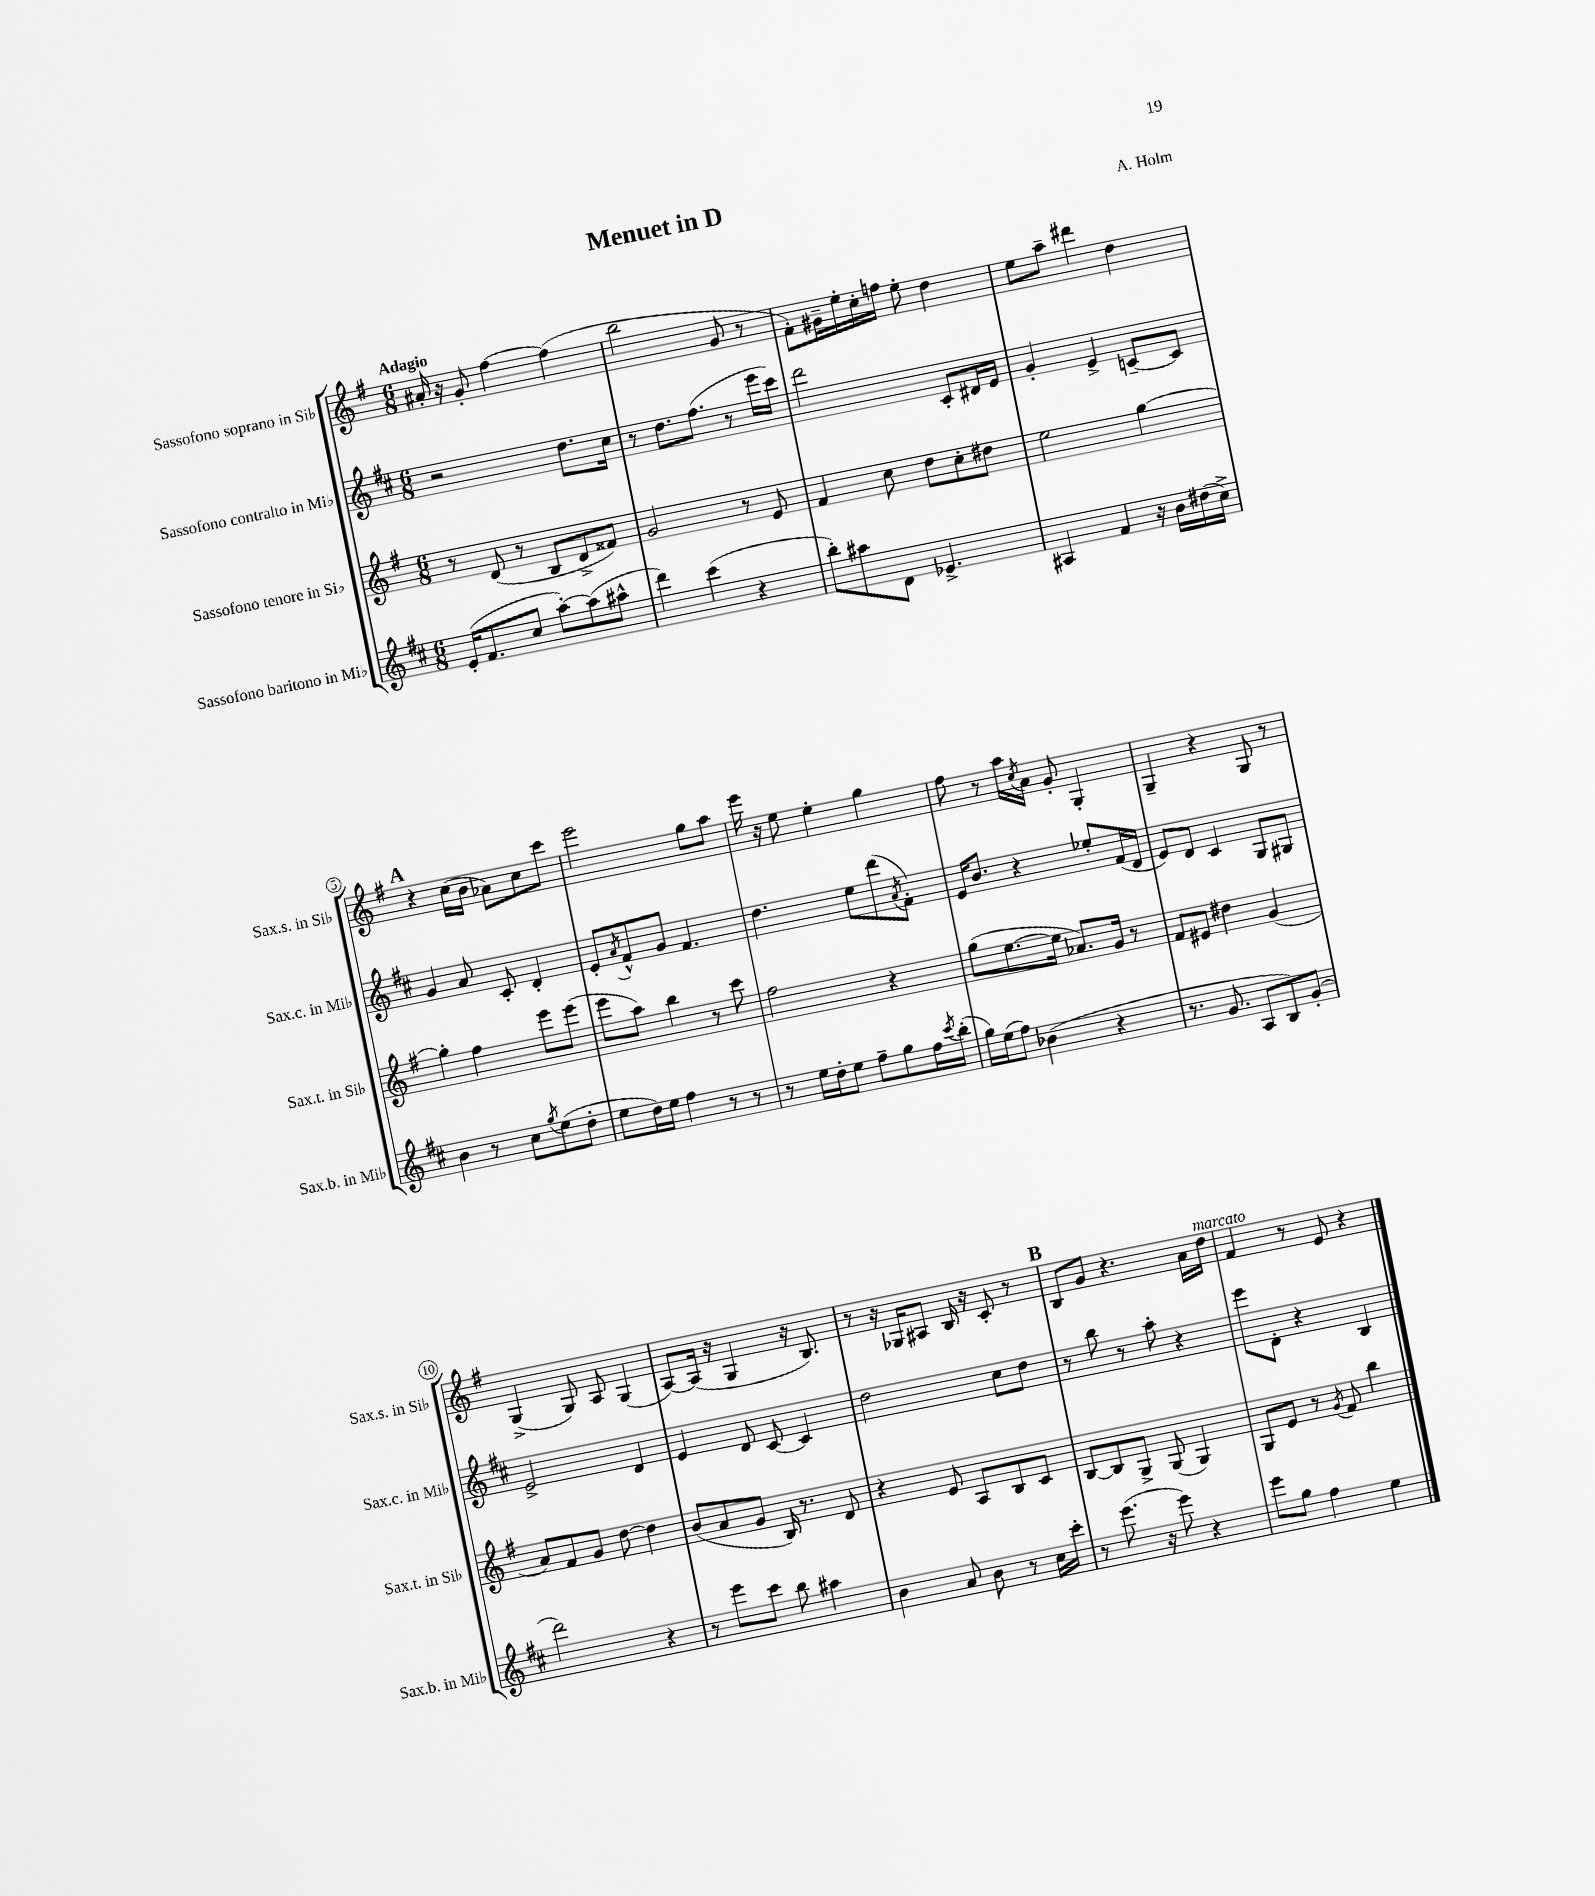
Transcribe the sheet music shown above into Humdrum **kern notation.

**kern	**kern	**kern	**kern
*staff4	*staff3	*staff2	*staff1
*clefG2	*clefG2	*clefG2	*clefG2
*k[f#c#]	*k[f#]	*k[f#c#]	*k[f#]
*M6/8	*M6/8	*M6/8	*M6/8
(16e'	8r	2r	16a#'
8.f#	.	.	16r
.	(8d	.	8g'
8cc#	8r	.	[4ff#
[8aa')	8B	.	.
(8aa]	8d^	8.dd	(4ff#]
8aa#^^	8f##)	.	.
.	.	16cc#	.
=	=	=	=
4ddd)	2g	8r	2bb
.	.	8.dd	.
(4ccc#	.	.	.
.	.	(8.ff#	.
4r	8r	8r	8g
.	8e	16eee	8r
.	.	16ccc#)	.
=	=	=	=
8bb')	4f#	2ddd	8f#')
8aa#	.	.	16g#~
.	.	.	16ee'
8d	8cc	.	16cc'
.	.	.	16ff
4.e-^	8dd	.	8ee'
.	8cc'	8c#'	4dd
.	8dd#	16d#	.
.	.	16e	.
=	=	=	=
4A#	2ee	4g'	8ee
.	.	.	8aa~
4f#	.	4e^	4ddd#
16r	[4gg	[8c~	4dd
16b	.	.	.
(16dd#	.	8c]	.
16cc#^)	.	.	.
=	=	=	=
4b	4gg']	4g	4r
8r	4ff#	8a	(16cc
.	.	.	16b
8cc#	.	8c#'	8a-)
8qgg	.	.	.
(8ee	8eee	4d'	8cc
8dd'	(8eee	.	8ccc
=	=	=	=
8ee	8eee	8e'	2eee
.	.	8qa	.
16dd)	8aa)	8f#^^	.
16ee	.	.	.
4ff#	4bb	8g	.
.	.	4.f#	.
8r	8r	.	8gg
8r	8ccc	.	8aa
=	=	=	=
8r	2ff#	4.dd	16eee
.	.	.	16r
16ee	.	.	8ee
16dd'	.	.	.
8ee	.	.	4ee'
8ff#~	.	8ee	.
8gg	4r	(8ddd	4gg
.	.	8qa	.
16ff#	.	8f#')	.
8qccc#	.	.	.
(16bb'	.	.	.
=	=	=	=
16gg)	(8gg	16e	8ff#
(16ee	.	8.b	.
8ff#)	[8.ee	.	8r
(4b-	.	4r	16aa
.	.	.	8qcc
.	16ee]	.	16a
.	8.a-)	.	8g'
4r	.	8ee-'	4G'
.	16g	.	.
.	8r	(16f#	.
.	.	16d	.
=	=	=	=
8.r	8f#	8e)	4G~
.	8e#	8d	.
8.g	.	.	.
.	4dd#	4c#	4r
8A	.	.	.
8B)	(4g	8G	8G
(8g'	.	8G#	8r
=	=	=	=
2ddd)	8a)	2e^	(4G^
.	8f#	.	.
.	8g	.	8G)
.	[8dd	.	8A
4r	4dd]	4d	(4G
=	=	=	=
8r	(8b	4e	[8A)
8eee	8a	.	(16A]
.	.	.	16r
8ccc#	8g	8d	4G
8bb	16B)	[8c#	.
.	8.r	.	.
4aa#	.	4c#]	16r
.	.	.	8.B)
.	8d	.	.
=	=	=	=
4b	4r	2dd	8r
.	.	.	16r
.	.	.	16G-
8a	8e	.	8A#
8b	8A	.	16B
.	.	.	16r
8r	8B	8cc#	8c'
16cc#	8c	8dd	8r
16ccc#'	.	.	.
=	=	=	=
8r	[8B	8r	8B
(8.eee	8B]	8bb	8g
.	8G^	8r	4.r
16r	.	.	.
8eee)	(8G	8aa'	.
4r	4G)	4r	.
.	.	.	16a
.	.	.	16dd
=	=	=	=
8eee	8G	8eee	4f#
8gg	8e	8d'	.
4ff#	8r	4r	8r
.	8qg	.	.
.	8f#	.	8e
4ee	4bb	4B	4r
==	==	==	==
*-	*-	*-	*-
